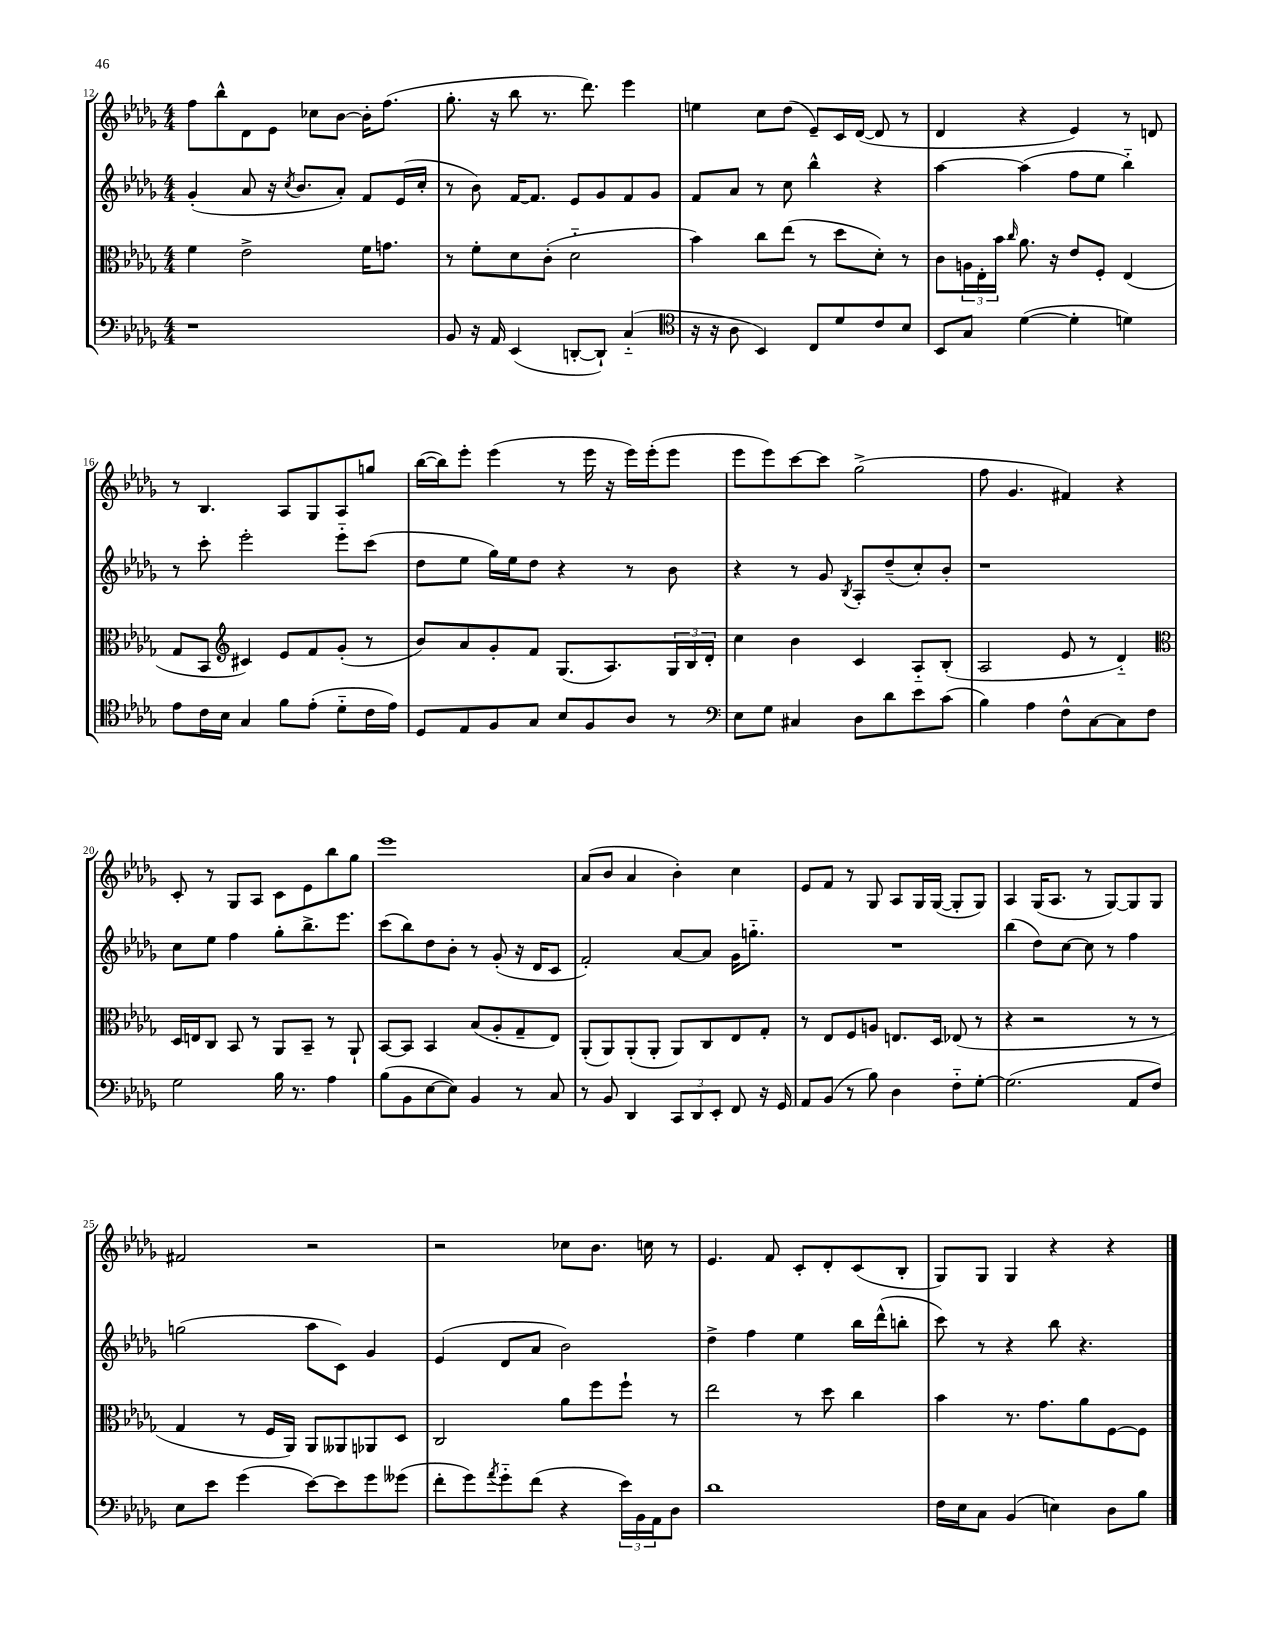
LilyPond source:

<<
\new StaffGroup <<
\new Staff = "s0" {
    \clef treble \key des \major \numericTimeSignature \time 4/4
    f''8 bes''8-^ des'8 ees'8 ces''8 bes'8~ bes'16-. f''8.( |
    ges''8.-. r16 bes''8 r8. des'''8.) ees'''4 |
    e''4 c''8 des''8( ees'8--) c'16 des'16~( des'8 r8 |
    des'4 r4 ees'4) r8 d'8 |
    r8 bes4. aes8 ges8 aes8 g''8 |
    bes''16~( bes''16) ees'''8-. ees'''4( r8 ees'''16 r16 ees'''16) ees'''16-.( ees'''8 |
    ees'''8 ees'''8) c'''8~ c'''8 ges''2->( |
    f''8 ges'4. fis'4) r4 |
    c'8-. r8 ges8 aes8 c'8 ees'8 bes''8 ges''8 |
    ees'''1 |
    aes'8( bes'8 aes'4 bes'4-.) c''4 |
    ees'8 f'8 r8 ges8 aes8 ges16 ges16~( ges8-. ges8) |
    aes4 ges16( aes8. r8 ges8~) ges8 ges8 |
    fis'2 r2 |
    r2 ces''8 bes'8. c''16 r8 |
    ees'4. f'8 c'8-. des'8-. c'8( bes8-. |
    ges8) ges8 ges4 r4 r4 \bar "|." |
}
\new Staff = "s1" {
    \clef treble \key des \major \numericTimeSignature \time 4/4
    ges'4-.( aes'8 r16 \acciaccatura { c''8 } bes'8. aes'8-.) f'8 ees'16( c''16-. |
    r8 bes'8) f'16~ f'8. ees'8 ges'8 f'8 ges'8 |
    f'8 aes'8 r8 c''8 bes''4-^ r4 |
    aes''4~ aes''4( f''8 ees''8 bes''4-_) |
    r8 c'''8-. ees'''2-. ees'''8-_ c'''8( |
    des''8 ees''8 ges''16) ees''16 des''8 r4 r8 bes'8 |
    r4 r8 ges'8 \acciaccatura { bes8 } aes8-. des''8--( c''8-.) bes'8-. |
    r1 |
    c''8 ees''8 f''4 ges''8-. bes''8.-> ees'''8. |
    c'''8( bes''8) des''8 bes'8-. r8 ges'8-.( r16 des'16 c'8 |
    f'2-.) aes'8~ aes'8 ges'16 g''8.-_ |
    R1 |
    bes''4( des''8) c''8~ c''8 r8 f''4 |
    g''2( aes''8 c'8) ges'4 |
    ees'4( des'8 aes'8 bes'2) |
    des''4-> f''4 ees''4 bes''16 des'''16-^( b''8-. |
    c'''8) r8 r4 bes''8 r4. \bar "|." |
}
\new Staff = "s2" {
    \clef alto \key des \major \numericTimeSignature \time 4/4
    f'4 ees'2-> f'16 g'8. |
    r8 f'8-. des'8 c'8-.( des'2-_ |
    bes'4) c''8 ees''8( r8 des''8 des'8-.) r8 |
    c'8 \tuplet 3/2 { a16 ees16-. bes'16 } \grace { c''16 } aes'8. r16 ees'8 f8-. ees4( |
    ges8 bes,8 \clef treble cis'4) ees'8 f'8 ges'8-.( r8 |
    bes'8) aes'8 ges'8-. f'8 ges8.( aes8.) \tuplet 3/2 { ges16 bes16 des'16-. } |
    c''4 bes'4 c'4 aes8-_ bes8-.( |
    aes2 ees'8 r8 des'4-_) |
    \clef alto des16 e16 c8 bes,8 r8 aes,8 bes,8-- r8 aes,8-! |
    bes,8~ bes,8 bes,4 bes8( aes8-. ges8-- ees8) |
    aes,8-.( aes,8) aes,8-.( aes,8-. aes,8) c8 ees8 ges8-. |
    r8 ees8 f8 a8 e8. des16 ees8( r8 |
    r4 r2 r8 r8 |
    ges4 r8 f16 aes,16) aes,8 aeses,8 aes,8 des8 |
    c2 aes'8 f''8 f''8-! r8 |
    ees''2 r8 des''8 c''4 |
    bes'4 r8. ges'8. aes'8 f8~ f8 \bar "|." |
}
\new Staff = "s3" {
    \clef bass \key des \major \numericTimeSignature \time 4/4
    r1 |
    bes,8 r16 aes,16 ees,4( d,8~-. d,8-!) c4-_( |
    \clef tenor r16 r16 aes8 bes,4) c8 des'8 c'8 bes8 |
    bes,8 ges8 des'4~( des'4-. d'4) |
    ees'8 c'16 bes16 ges4 f'8 ees'8-.( des'8-_ c'16 ees'16) |
    des8 ees8 f8 ges8 bes8 f8 aes8 r8 |
    \clef bass ees8 ges8 cis4 des8 des'8 ees'8 c'8( |
    bes4) aes4 f8-^ c8~ c8 f8 |
    ges2 bes16 r8. aes4 |
    bes8( bes,8 ees8~ ees8) bes,4 r8 c8 |
    r8 bes,8 des,4 \tuplet 3/2 { c,8 des,8 ees,8-. } f,8 r16 ges,16 |
    aes,8 bes,8( r8 bes8) des4 f8-_ ges8~-. |
    ges2.( aes,8 f8) |
    ees8 ees'8 ges'4( ees'8~) ees'8 ges'8 geses'8( |
    f'8-. ges'8) \acciaccatura { aes'8 } ges'8-_ f'8( r4 \tuplet 3/2 { ees'16) bes,16 aes,16 } des8 |
    des'1 |
    f16 ees16 c8 bes,4( e4) des8 bes8 \bar "|." |
}
>>
>>
\layout { \context { \Score currentBarNumber = #12 } }
